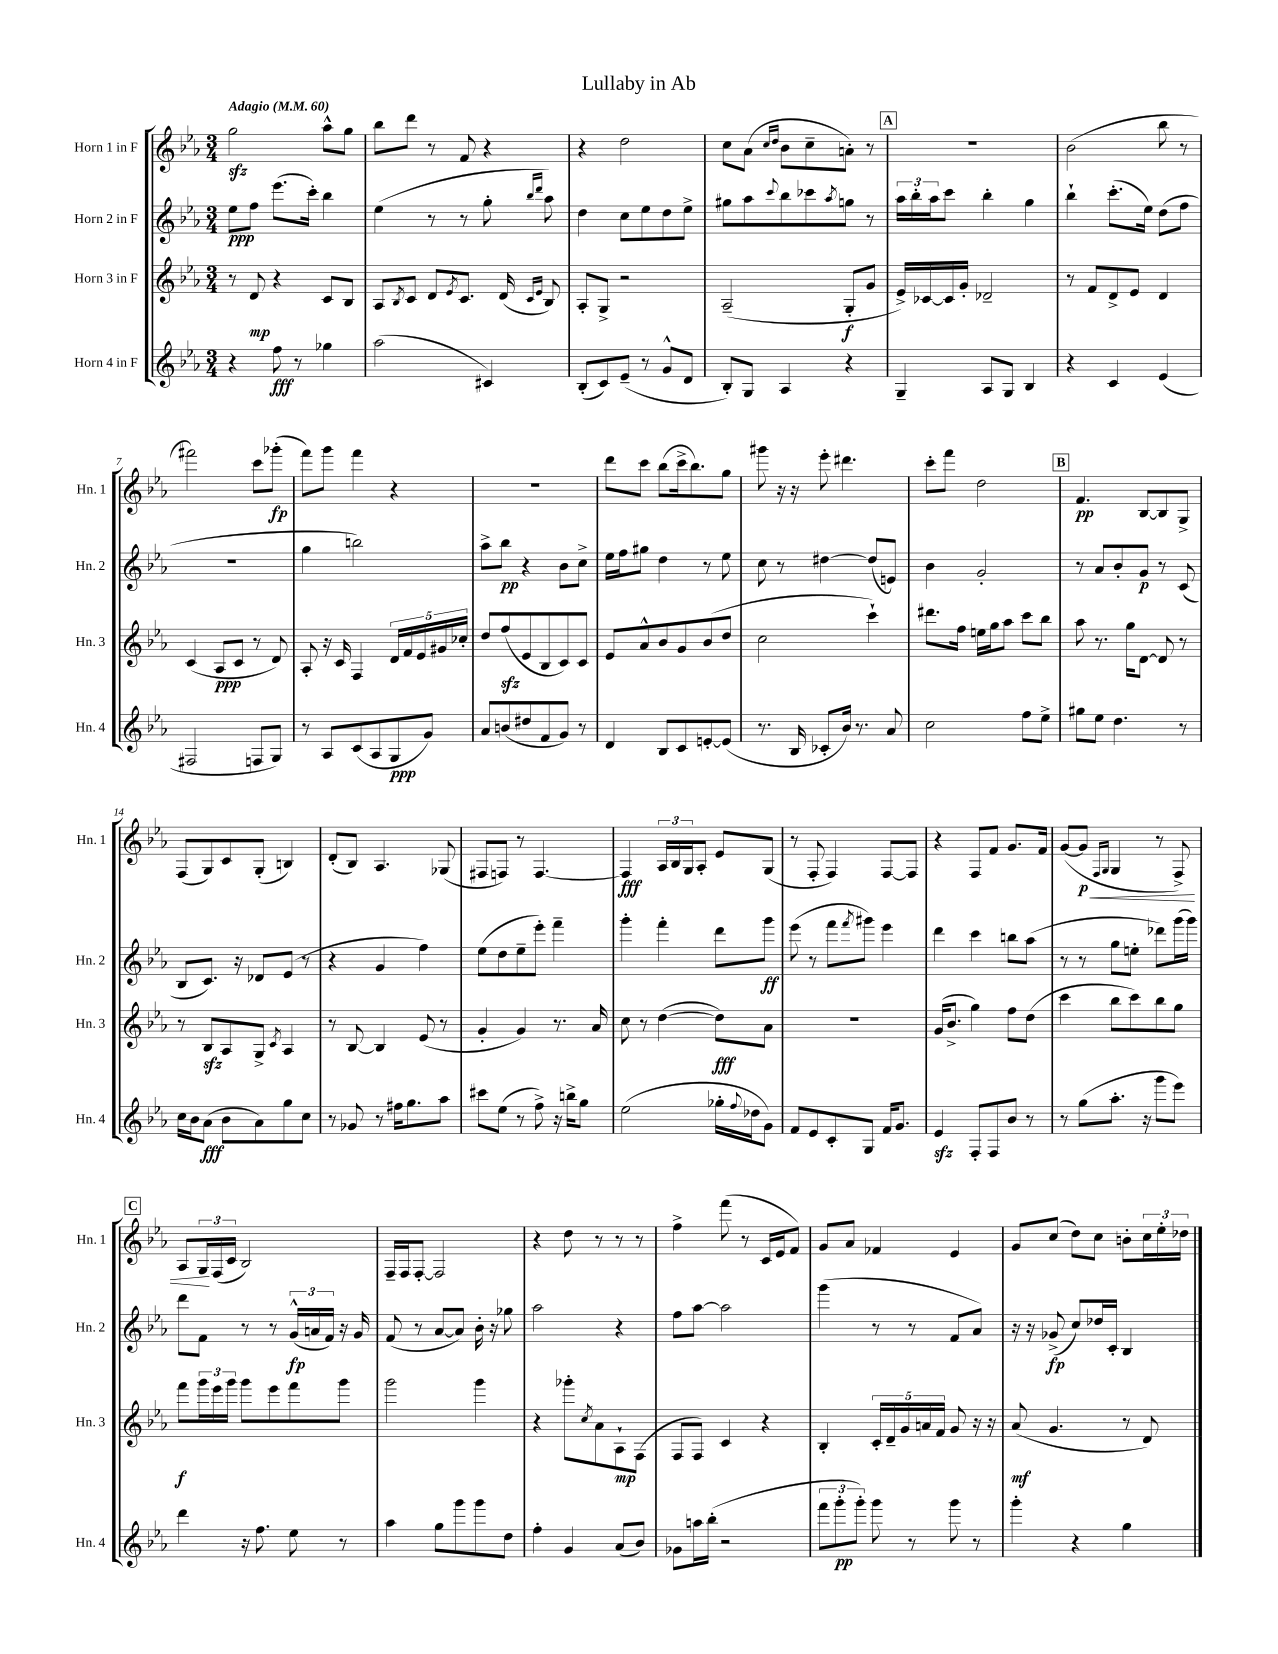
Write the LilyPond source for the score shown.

\header { title = "Lullaby in Ab" }
<<
\new StaffGroup <<
\new Staff = "s0" \with { instrumentName = "Horn 1 in F" shortInstrumentName = "Hn. 1" } {
    \clef treble \key ees \major \numericTimeSignature \time 3/4 \tempo "Adagio" 4 = 60
    g''2\sfz aes''8-^ g''8 |
    bes''8 d'''8 r8 f'8 r4 |
    r4 d''2 |
    c''8 aes'8( \grace { c''16 d''16 } bes'8 c''8-- a'8-.) r8 |
    \mark \markup { \box "A" } R2. |
    bes'2( bes''8 r8 |
    fis'''2) c'''8 ges'''8-.\fp( |
    f'''8) g'''8 f'''4 r4 |
    R2. |
    d'''8 c'''8 bes''8( c'''16-> bes''8.) g''8 |
    gis'''8 r16 r16 ees'''8-. dis'''4. |
    c'''8-. f'''8 d''2 |
    \mark \markup { \box "B" } f'4.\pp bes8~ bes8 g8-> |
    f8( g8) c'8 g8-.( b4) |
    d'8-.( bes8) aes4. ges8( |
    fis8 f8) r8 f4.~ |
    f4\fff \tuplet 3/2 { aes16 bes16 g16 } aes8-. ees'8 g8( |
    r8 f8-. f4) f8~ f8 |
    r4 f8 f'8 g'8. f'16 |
    g'8~( g'8\p\< \grace { f16 g16 } g4 r8 f8->) |
    \mark \markup { \box "C" } aes8 \tuplet 3/2 { g16\! f16( c'16 } bes2) |
    f16-- f16 f8~-. f2 |
    r4 d''8 r8 r8 r8 |
    f''4-> f'''8( r8 c'16 ees'16 f'8) |
    g'8 aes'8 fes'4 ees'4 |
    g'8 c''8( d''8) c''8 b'8-. \tuplet 3/2 { c''16 ees''16-. des''16 } \bar "|." |
}
\new Staff = "s1" \with { instrumentName = "Horn 2 in F" shortInstrumentName = "Hn. 2" } {
    \clef treble \key ees \major \numericTimeSignature \time 3/4
    ees''8\ppp f''8 ees'''8.( c'''16-.) bes''4 |
    ees''4( r8 r8 g''8-. \grace { bes''16 d'''16 } aes''8) |
    d''4 c''8 ees''8 d''8 ees''8-> |
    gis''8 aes''8 \appoggiatura { c'''8 } bes''8 ces'''8 \acciaccatura { aes''8 } g''8 r8 |
    \mark \markup { \box "A" } \tuplet 3/2 { aes''16 bes''16-. aes''16 } c'''8 bes''4-. g''4 |
    bes''4-! c'''8.-.( ees''16) d''8( f''8 |
    R2. |
    g''4 b''2) |
    aes''8-> bes''8\pp r4 bes'8 c''8-> |
    ees''16 f''16 gis''8 d''4 r8 ees''8 |
    c''8 r8 dis''4~ dis''8( e'8) |
    bes'4 g'2-. |
    \mark \markup { \box "B" } r8 aes'8 bes'8-. g'8\p r8 c'8( |
    bes8 c'8.) r16 des'8 ees'8( r8 |
    r4 g'4 f''4) |
    ees''8( d''8 ees''8-- ees'''8-.) f'''4-- |
    g'''4-. f'''4-. d'''8 g'''8\ff |
    ees'''8( r8 f'''8 \acciaccatura { f'''8 } gis'''8) ees'''4 |
    d'''4 c'''4 b''8 aes''8( |
    r8 r8 g''8 e''8-. des'''8) g'''16( g'''16) |
    \mark \markup { \box "C" } d'''8 f'8 r8 r8 \tuplet 3/2 { g'16-^\fp( a'16 f'16) } r16 g'16 |
    f'8( r8 aes'8~ aes'8) bes'16-. r16 ges''8 |
    aes''2 r4 |
    f''8 aes''8~ aes''2 |
    g'''4( r8 r8 f'8 aes'8) |
    r16 r16 ges'8->\fp( c''8) des''16 c'16-. bes4 \bar "|." |
}
\new Staff = "s2" \with { instrumentName = "Horn 3 in F" shortInstrumentName = "Hn. 3" } {
    \clef treble \key ees \major \numericTimeSignature \time 3/4
    r8 d'8\mp r4 c'8 bes8 |
    aes8 \acciaccatura { bes8 } c'8 d'8 \acciaccatura { ees'8 } c'8. d'16( \grace { c'16 ees'16 } bes8) |
    aes8-. g8-> r2 |
    aes2--( g8-.\f g'8 |
    \mark \markup { \box "A" } ees'16->) ces'16~ ces'16 g'16-. des'2-- |
    r8 f'8 d'8-> ees'8 d'4 |
    c'4( aes8\ppp c'8 r8 d'8) |
    aes8-. r16 c'16 f4 \tuplet 5/4 { d'16 f'16 ees'16 gis'16 ces''16-. } |
    d''8 f''8\sfz( ees'8 bes8 c'8) c'8 |
    ees'8 aes'8-^ bes'8 g'8 bes'8( d''8 |
    c''2 c'''4-!) |
    dis'''8. f''16 e''16 g''16 aes''8 c'''8 bes''8 |
    \mark \markup { \box "B" } aes''8 r8. g''16 d'8~ d'8 r8 |
    r8 bes8\sfz aes8 g8-> \acciaccatura { c'8 } aes4 |
    r8 bes8~ bes4 ees'8( r8 |
    g'4-. g'4) r8. aes'16 |
    c''8 r8 d''4~( d''8\fff) aes'8 |
    R2. |
    g'16( bes'8.-> g''4) f''8 d''8( |
    c'''4 bes''8 c'''8) bes''8 g''8 |
    \mark \markup { \box "C" } f'''8\f \tuplet 3/2 { g'''16 ees'''16 g'''16 } g'''8 ees'''8 f'''8 g'''8 |
    g'''2 g'''4 |
    r4 ges'''8-. \acciaccatura { c''8 } aes'8 aes8-!\mp f8( |
    f8 f8) c'4 r4 |
    bes4-. \tuplet 5/4 { c'16-. d'16-- g'16 a'16 f'16 } g'8 r16 r16 |
    aes'8\mf( g'4. r8 d'8) \bar "|." |
}
\new Staff = "s3" \with { instrumentName = "Horn 4 in F" shortInstrumentName = "Hn. 4" } {
    \clef treble \key ees \major \numericTimeSignature \time 3/4
    r4 f''8\fff r8 ges''4 |
    aes''2( cis'4) |
    bes8-.( c'8) ees'8--( r8 g'8-^ d'8 |
    bes8-.) g8 aes4 r4 |
    \mark \markup { \box "A" } g4-- aes8 g8 bes4 |
    r4 c'4 ees'4( |
    fis2 f8 g8) |
    r8 aes8 c'8( aes8 g8\ppp g'8) |
    aes'8 b'8( dis''8 f'8 g'8) r8 |
    d'4 bes8 c'8 e'8~-. e'8( |
    r8. bes16 ces'8-. bes'16) r8. aes'8 |
    c''2 f''8 ees''8-> |
    \mark \markup { \box "B" } gis''8 ees''8 d''4. r8 |
    c''16 bes'16 aes'8\fff( bes'8 aes'8) g''8 c''8 |
    r8 ges'8 r8 fis''16 g''8. aes''8 |
    cis'''8 ees''8( r8 f''8->) r16 b''16-> g''8 |
    ees''2( ges''16-. \appoggiatura { f''8 } des''16 g'8) |
    f'8 ees'8 c'8-. g8 f'16 g'8. |
    ees'4\sfz f8-. f8 bes'8 r8 |
    r8 g''8( aes''8.-. r16 g'''8 ees'''8) |
    \mark \markup { \box "C" } d'''4 r16 f''8. ees''8 r8 |
    aes''4 g''8 g'''8 g'''8 d''8 |
    f''4-. g'4 aes'8( bes'8) |
    ges'8 a''16 bes''16-.( r2 |
    \tuplet 3/2 { f'''8 g'''8-.\pp g'''8-.) } g'''8 r8 g'''8 r8 |
    g'''4-. r4 g''4 \bar "|." |
}
>>
>>
